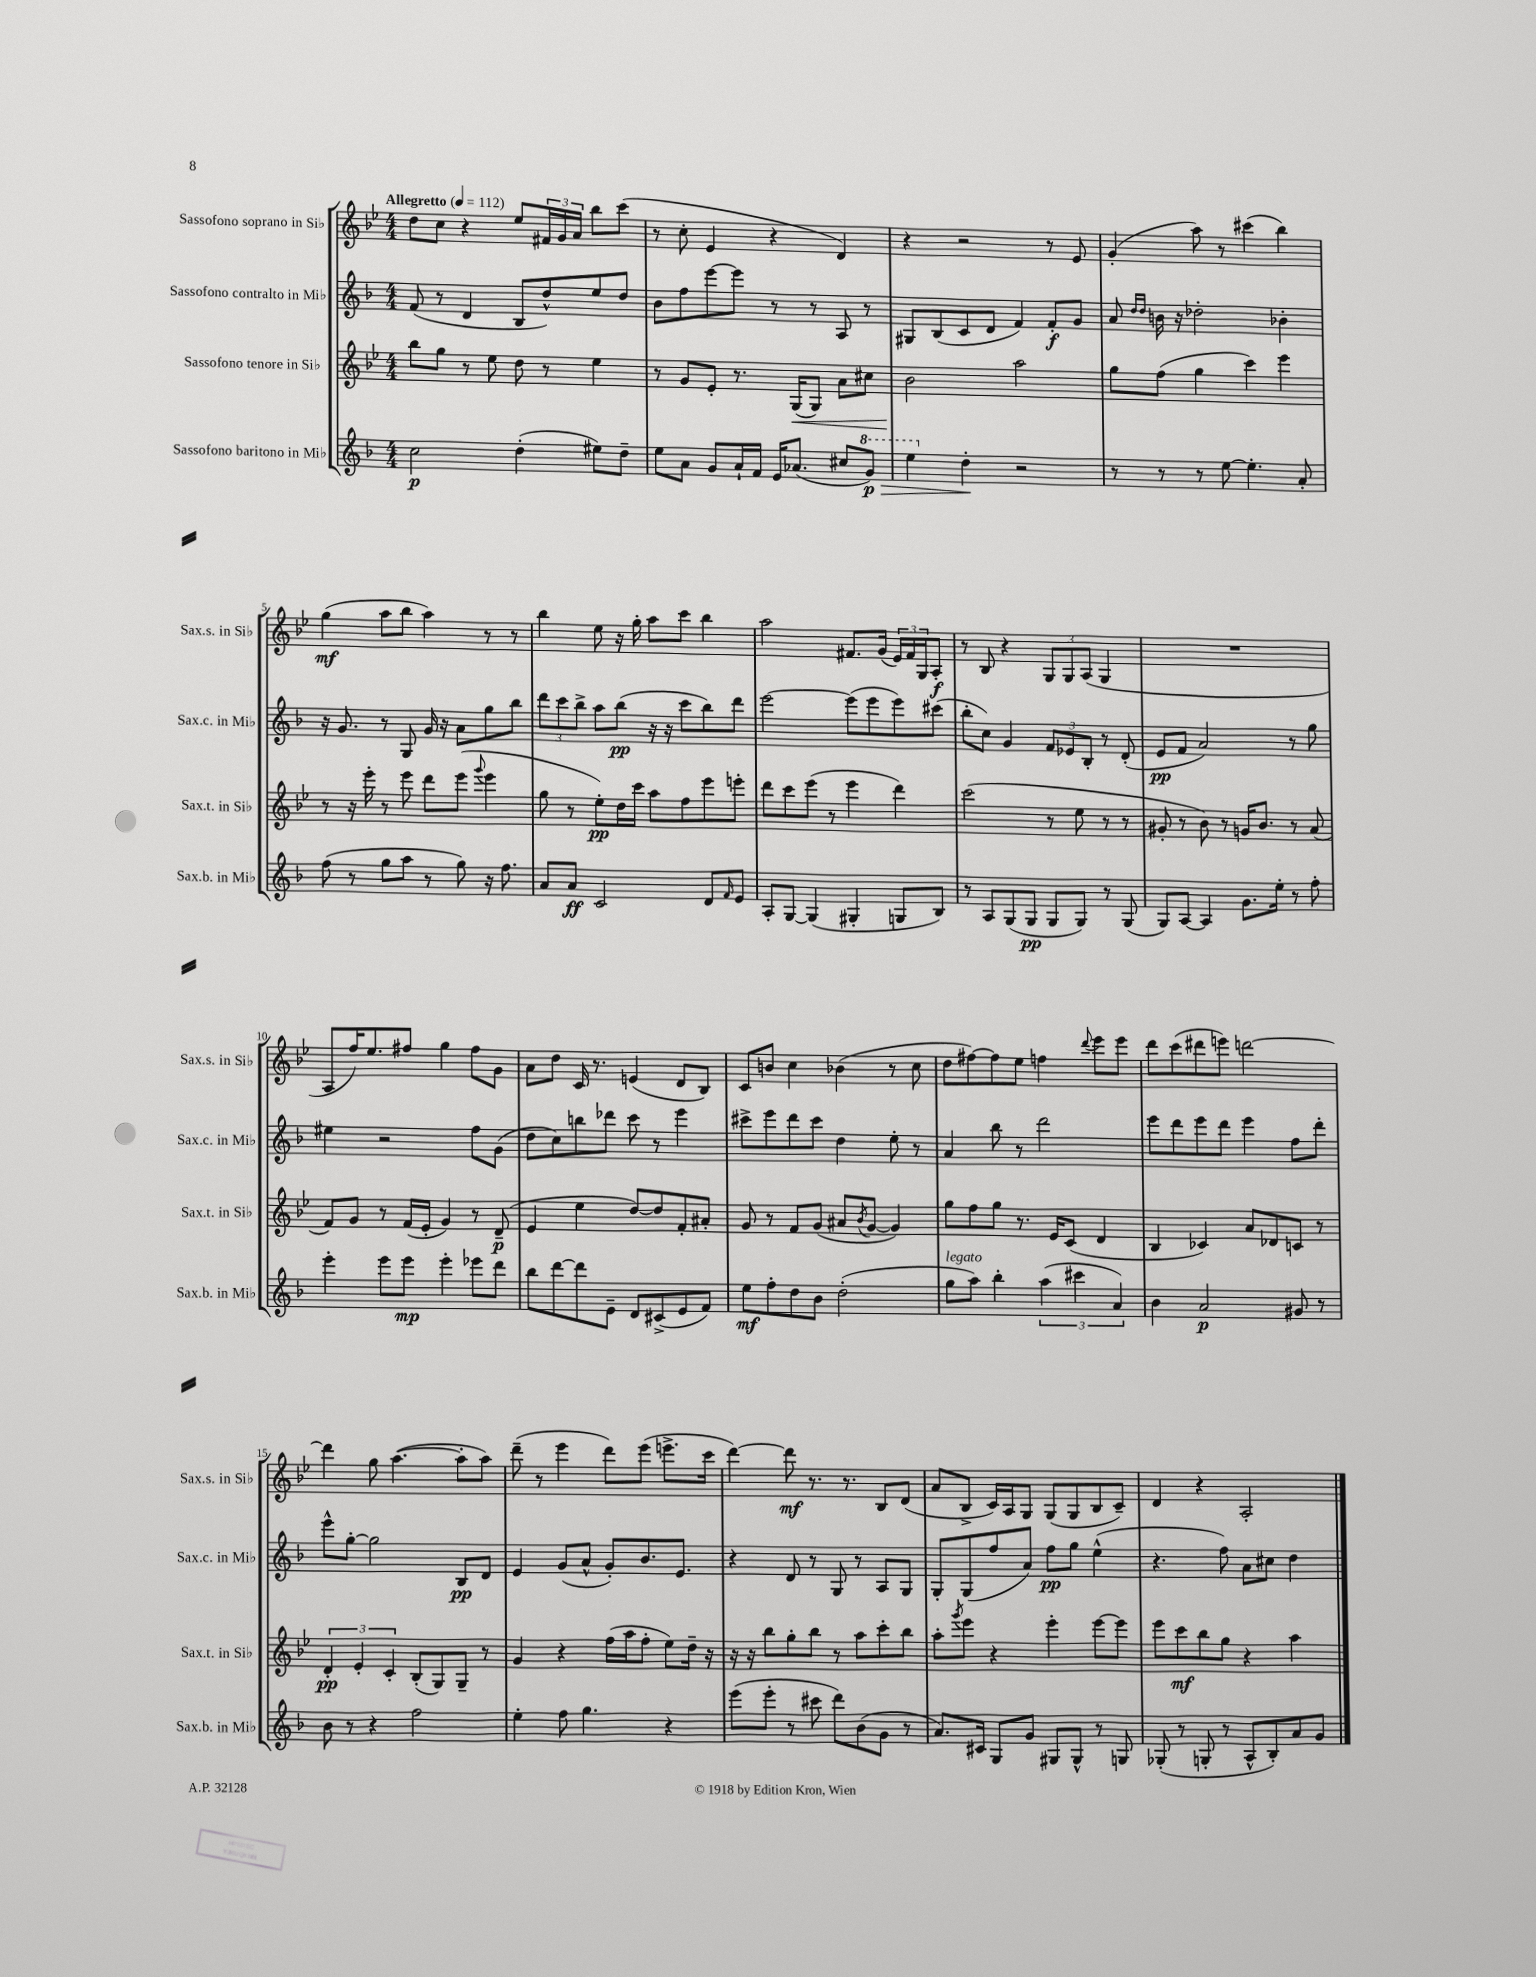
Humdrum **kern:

**kern	**kern	**kern	**kern
*staff4	*staff3	*staff2	*staff1
*clefG2	*clefG2	*clefG2	*clefG2
*k[b-]	*k[b-e-]	*k[b-]	*k[b-e-]
*M4/4	*M4/4	*M4/4	*M4/4
*MM112	*MM112	*MM112	*MM112
2cc	8bb-	(8f	8dd
.	8gg	8r	8cc
.	8r	4d	4r
.	8ee-	.	.
(4dd'	8dd	8B-	8ee-
.	8r	8dd^^)	24f#
.	.	.	24g
.	.	.	24a
8ee#)	4ee-	8ee	8bb-
8dd~	.	8dd	(8ccc
=	=	=	=
8ee	8r	8b-	8r
8a	8g	8ff	8cc'
8g	8e-'	[8eee	4e-
16a`	8.r	8eee]	.
16f	.	.	.
16e	.	8r	4r
(8.a-	(16G	.	.
.	8G)	8r	.
8cc#	8a	8A	4d)
8gg)	8cc#	8r	.
=	=	=	=
4eee	2b-	8G#	4r
.	.	(8B-	.
4dd'	.	8c	2r
.	.	8d	.
2r	2aa	4f)	.
.	.	8f'	8r
.	.	8g	8e-
=	=	=	=
8r	8gg	8a	(4g'
.	.	16qqdd	.
.	.	16qqdd	.
8r	(8ff	16b	.
.	.	16r	.
8r	4gg	2dd-'	8aa)
[8ee	.	.	8r
4.ee']	4ccc)	.	(4ccc#
.	4eee-	4b-'	4bb-)
8a'	.	.	.
=	=	=	=
(8ff	8r	16r	(4gg
.	.	8.g	.
8r	16r	.	.
.	16eee-'	.	.
8gg	8r	8r	8aa
8aa	8eee-	8G	8bb-
8r	8ddd	16g	4aa)
.	.	16r	.
8gg)	(8eee-	8a	.
.	8qqggg	.	.
16r	4eee-	8gg	8r
8.ff	.	.	.
.	.	8bb-	8r
=	=	=	=
8a	8gg	12ddd	4bb-
.	.	12ccc	.
8a	8r	.	.
.	.	12bb-^	.
2c	8ee-')	8aa	8ee-
.	16dd	(8bb-	16r
.	16ccc	.	16gg'
.	8aa	16r	8aa
.	.	16r	.
.	8ff	8ccc	8ccc
8d	8eee-	8bb-)	4bb-
16qqf	.	.	.
8e	8eee'	8ddd	.
=	=	=	=
8A'	8ddd	[2eee	2aa
[8G	8ccc	.	.
(4G]	(8eee-	.	.
.	8r	.	.
4G#'	4eee-	(8eee]	8.f#
.	.	8eee	.
.	.	.	(16g
8G	4ddd)	8eee)	24e-)
.	.	.	24f#
.	.	.	24G
8B-)	.	(8ccc#	8A'
=	=	=	=
8r	(2ccc	8bb-'	8r
8A	.	8cc)	8B-
(8G	.	4g	4r
8G	.	.	.
8G	8r	12f	12G
.	.	12e-	12G
8G)	8ee-	.	.
.	.	12B-'	(12A
8r	8r	8r	4G
(8G	8r	(8d'	.
=	=	=	=
8G)	8g#'	8e	1r
[8A	8r	8f	.
4A]	8b-)	2a)	.
.	8r	.	.
8.g	16g	.	.
.	8.b-	.	.
16ee'	.	.	.
8r	8r	8r	.
8ff'	(8a	8gg	.
=	=	=	=
4eee'	8f)	4ee#	8A
.	8g	.	16ff)
.	.	.	8.ee-
8eee	8r	2r	.
8eee	(16f	.	8ff#
.	16e-'	.	.
4eee'	4g)	.	4gg
8eee-	8r	8ff	8ff#
8ddd	(8d~	(8g	8g
=	=	=	=
8bb-	4e-	8dd	8a
[8ddd	.	8cc)	8dd
8ddd]	4ee-	8bb	16c
.	.	.	8.r
8e~	.	8ddd-	.
8d	[8dd)	8ccc	(4e
(8c#^	8dd]	8r	.
8e	8f'	4eee	8d
8f)	8a#'	.	8B-)
=	=	=	=
8ee	8g	8ccc#^	8c
8ff'	8r	8eee	8b
8dd	8f	8ddd	4cc
8b-	(8g	8ccc#	.
(2dd'	8a#	4dd	(4b-
.	8qb-	.	.
.	[8g	.	.
.	4g])	8ee'	8r
.	.	8r	8cc
=	=	=	=
8gg	8gg	4a	8dd
8aa)	8ff	.	[8ff#)
4bb-'	8gg	8bb-	8ff#]
.	8.r	8r	8ee-
(6aa	.	2ddd	4ff
.	16e-	.	.
.	(8c	.	.
6ccc#	.	.	.
.	.	.	8qqddd
.	4d	.	8eee-
6a)	.	.	.
.	.	.	8eee-
=	=	=	=
4b-	4B-	8eee	8ddd
.	.	8ddd	(8ccc
2a	4c-)	8eee	8ddd#
.	.	8ddd	8eee)
.	8a	4eee	[2ddd
.	8d-	.	.
8g#	8c	8ff	.
8r	8r	8ddd'	.
=	=	=	=
8b-	6d'	8eee^^	4ddd]
8r	.	[8gg'	.
.	6e-'	.	.
4r	.	2gg]	8gg
.	6c'	.	.
.	.	.	([4.aa
2ff	(8B-'	.	.
.	8G)	.	.
.	8G~	8B-	8aa']
.	8r	8d	8aa)
=	=	=	=
4ee'	4g	4e	(8ddd~
.	.	.	8r
8ff	4r	(8g	4eee-
4.gg	.	8a^^	.
.	(16ff	8g')	8ddd)
.	16aa	.	.
.	8ff'	8.b-	(8eee-
4r	8ee-)	.	8.eee^
.	.	8.e	.
.	16dd~	.	.
.	16r	.	16ccc
=	=	=	=
(8eee	16r	4r	[4ddd)
.	16r	.	.
8eee'	8bb-	.	.
8r	8gg'	8d	8ddd]
8ccc#	8bb-	8r	8.r
8ddd)	8r	8G	.
.	.	.	8.r
(8b-	8aa	8r	.
8g	8ccc'	8A	8B-
8r	8bb-	8G	(8d
=	=	=	=
8.a)	8aa'	8G'	8a
.	8qggg	.	.
.	8eee-	(8G	8B-^
16c#	.	.	.
8G	4r	8ff	16c)
.	.	.	16A
8g	.	8a)	8G
8G#	4eee-'	8ff	(8G
8G#^^	.	8gg	8G
8r	[8eee-	(4ee^^	8B-
8G	8eee-]	.	8c~)
=	=	=	=
(8G-'	8eee-	4.r	4d
8r	8ccc	.	.
8G'	8bb-	.	4r
8r	8gg	8ff)	.
8A^^	4r	8a	2A'
8B-')	.	8cc#	.
8a	4aa	4dd	.
8g	.	.	.
==	==	==	==
*-	*-	*-	*-
